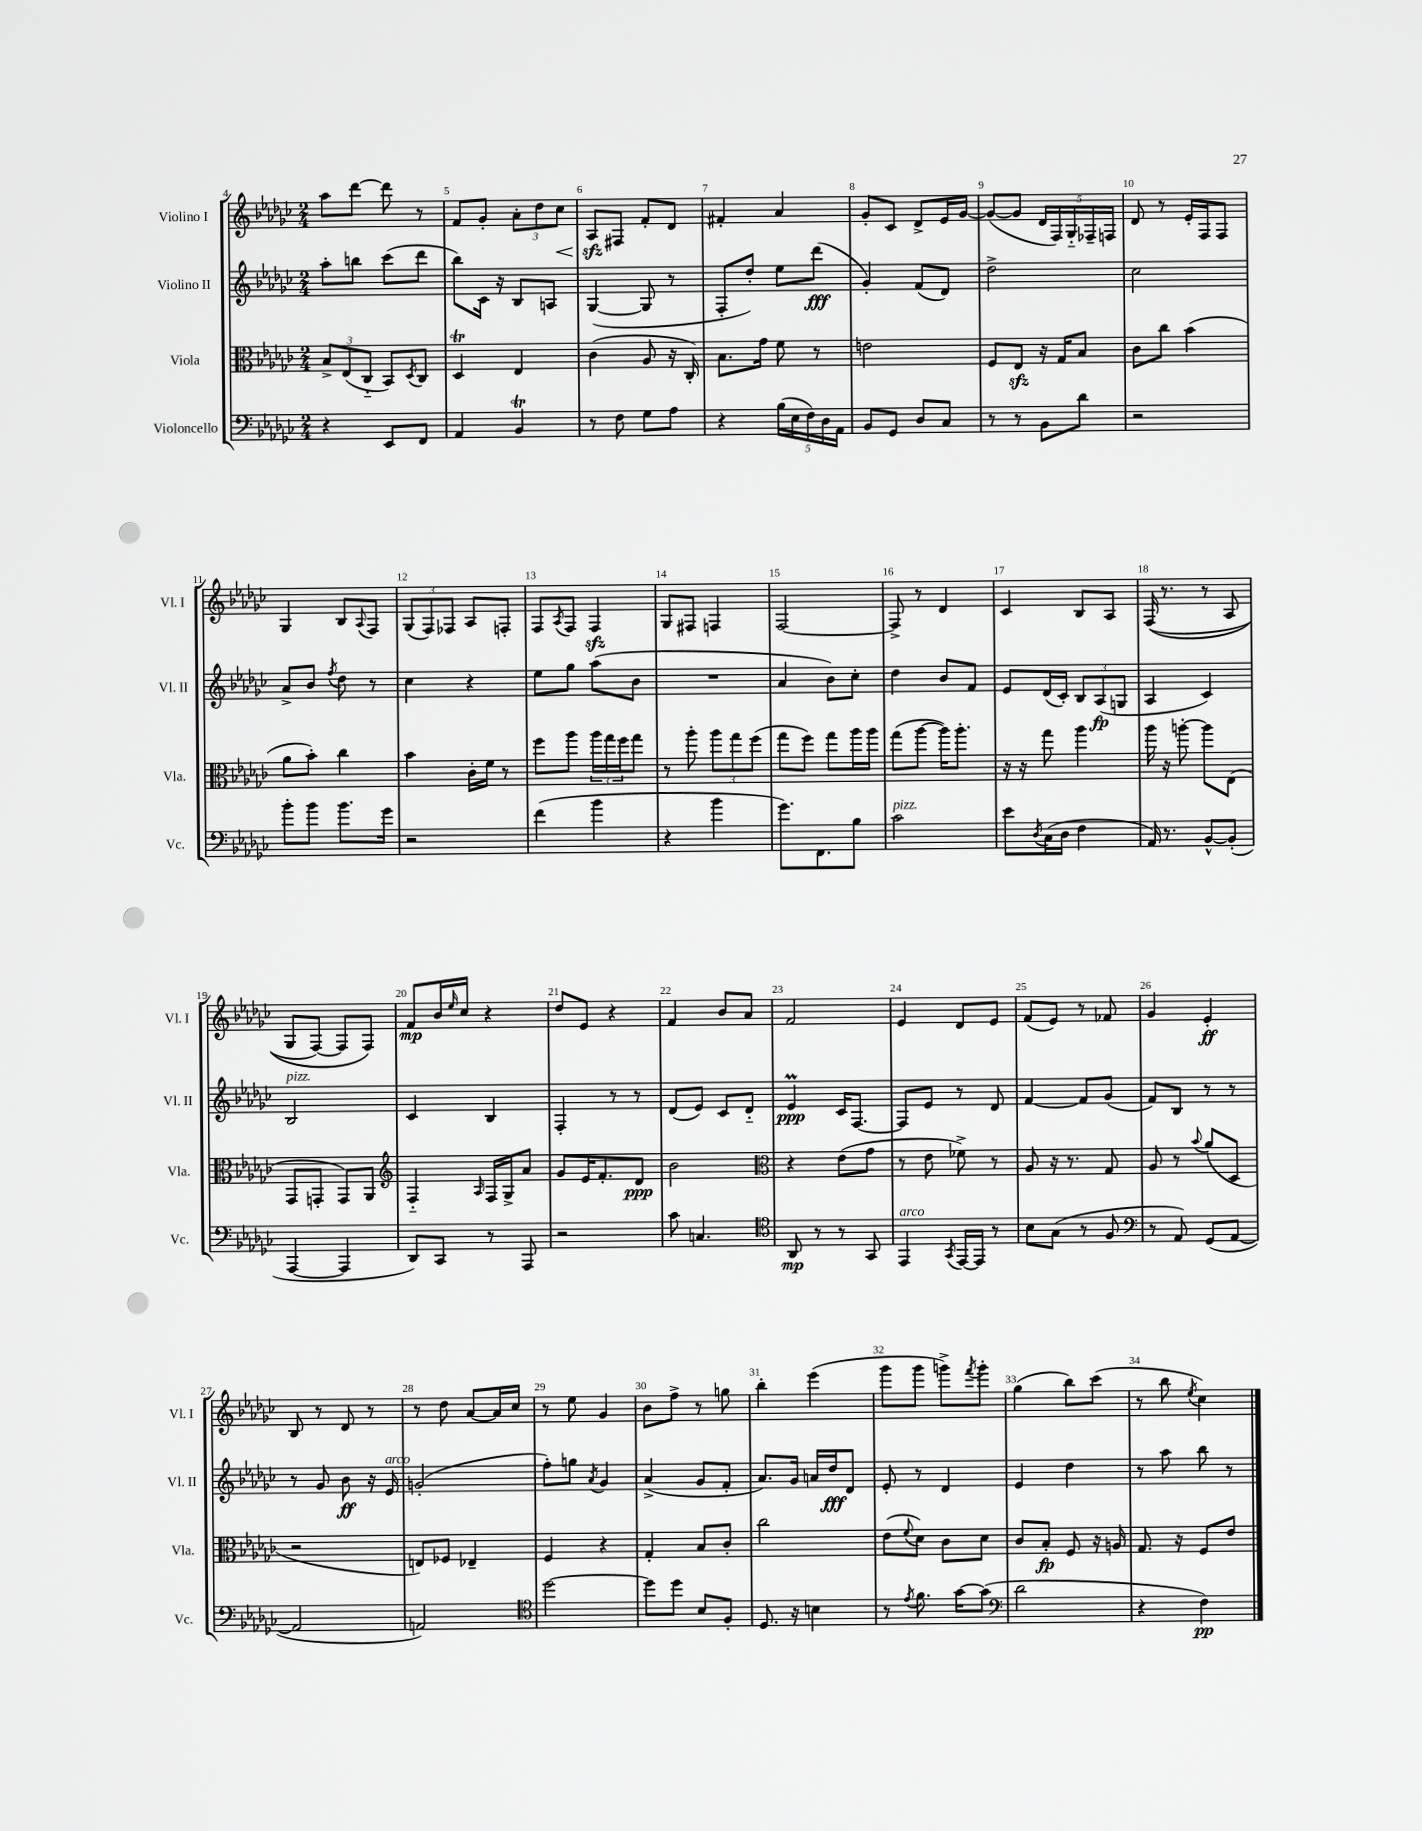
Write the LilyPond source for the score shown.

<<
\new StaffGroup <<
\new Staff = "s0" \with { instrumentName = "Violino I" shortInstrumentName = "Vl. I" } {
    \clef treble \key ges \major \numericTimeSignature \time 2/4
    aes''8 des'''8~ des'''8 r8 |
    f'8 ges'8-. \tuplet 3/2 { aes'8-. des''8 ces''8\< } |
    aes8\sfz\! fis8 f'8-. des'8 |
    fis'4-. aes'4 |
    ges'8-. ces'8 des'8-> ees'16 ges'16~ |
    ges'8~( ges'8 \tuplet 5/4 { des'16 f16) ges16-_ fes16-- f16 } |
    des'8 r8 ees'16-. f16 f8 |
    ges4 bes8 \appoggiatura { aes8 } f8 |
    \tuplet 3/2 { ges8( f8) fes8 } aes8 f8-. |
    f8 \acciaccatura { aes8 } f8 f4\sfz |
    ges8 fis8 f4 |
    f2~ |
    f8-> r8 des'4 |
    ces'4 bes8 aes8 |
    f16(\( r8. r8 aes8 |
    ges8 f8~) f8 f8\) |
    f'8\mp bes'16 \grace { ees''16 } ces''16 r4 |
    des''8 ees'8 r4 |
    f'4 bes'8 aes'8 |
    f'2 |
    ees'4 des'8 ees'8 |
    f'8( ees'8) r8 fes'8 |
    ges'4 ees'4-.\ff |
    bes8 r8 des'8 r8 |
    r8 des''8 aes'8~ aes'16 ces''16 |
    r8 ees''8 ges'4 |
    bes'8 f''8-> r8 g''8 |
    bes''4-. ees'''4( |
    ges'''8 ges'''8 g'''8->) \acciaccatura { f'''8 } g'''8-. |
    ges''4( bes''8) ces'''8( |
    r8 bes''8 \acciaccatura { ees''8 } ces''4) \bar "|." |
}
\new Staff = "s1" \with { instrumentName = "Violino II" shortInstrumentName = "Vl. II" } {
    \clef treble \key ges \major \numericTimeSignature \time 2/4
    aes''8-. b''8 ces'''8( des'''8 |
    bes''8) ces'16 r16 bes8 a8 |
    ges4~( ges8 r8 |
    f8-. des''8-.) ees''8 des'''8\fff( |
    ges'4-.) f'8( des'8) |
    des''2-> |
    ces''2 |
    aes'8-> bes'8 \acciaccatura { f''8 } des''8 r8 |
    ces''4 r4 |
    ees''8 ges''8 aes''8( bes'8 |
    R2 |
    aes'4 bes'8) ces''8-. |
    des''4 bes'8 f'8 |
    ees'8 des'16( ces'16-.) \tuplet 3/2 { bes8 aes8\fp( g8 } |
    aes4 ces'4) |
    bes2^\markup { \italic "pizz." } |
    ces'4 bes4 |
    f4-. r8 r8 |
    des'8( ees'8) ces'8 des'8-_ |
    ees'4\prall\ppp ces'16 f8.~ |
    f8 ees'8 r8 des'8 |
    f'4~ f'8 ges'8( |
    f'8) bes8 r8 r8 |
    r8 ges'8 bes'8\ff r16 ees'16^\markup { \italic "arco" } |
    g'2-.( |
    f''8-.) g''8 \acciaccatura { aes'8 } ges'4 |
    aes'4->( ges'8 f'8-. |
    aes'8.) ges'16 a'16 des''16\fff des'8 |
    ees'8-. r8 des'4 |
    ees'4 des''4 |
    r8 aes''8 bes''8 r8 \bar "|." |
}
\new Staff = "s2" \with { instrumentName = "Viola" shortInstrumentName = "Vla." } {
    \clef alto \key ges \major \numericTimeSignature \time 2/4
    \tuplet 3/2 { bes8-> ees8( ces8-_ } bes,8) \acciaccatura { des8 } ces8 |
    des4\trill ees4 |
    ces'4( aes8 r16 ces16-.) |
    bes8. ges'16 f'8 r8 |
    e'2 |
    f8 ees8\sfz r16 ges16 bes8 |
    ces'8 ces''8 bes'4( |
    aes'8 bes'8-.) ces''4 |
    bes'4 ces'16-. f'16 r8 |
    f''8 aes''8 \tuplet 3/2 { aes''16 ges''16 f''16 } ges''8 |
    r8 aes''8-. \tuplet 3/2 { aes''8 ges''8 f''8( } |
    ges''8 f''8) ges''8 aes''16 aes''16 |
    ges''8( aes''8~ aes''16) aes''8.-. |
    r16 r16 ges''8 aes''4 |
    aes''16 r16 a''8~-. a''8 ees8( |
    ges,8 g,8-. g,8) aes,8 |
    \clef treble f4-_ \grace { aes16 } f16 ges16-> aes'8 |
    ges'8 ees'16 f'8.-. des'8\ppp |
    bes'2 |
    \clef alto r4 ees'8( ges'8 |
    r8 ees'8 fes'8->) r8 |
    aes8 r16 r8. ges8 |
    aes8 r8 \appoggiatura { bes'8 } aes'8( des8 |
    r2 |
    e8) fes8 ees4-- |
    f4 r4 |
    ges4-. bes8 ces'8-. |
    ces''2 |
    ees'8( \appoggiatura { f'8 } des'8) ces'8 des'8 |
    ces'8 bes8-.\fp f8 r16 a16 |
    ges8. r16 f8 ees'8 \bar "|." |
}
\new Staff = "s3" \with { instrumentName = "Violoncello" shortInstrumentName = "Vc." } {
    \clef bass \key ges \major \numericTimeSignature \time 2/4
    r4 ees,8 f,8 |
    aes,4 bes,4\trill |
    r8 f8 ges8 aes8 |
    r4 \tuplet 5/4 { bes16( ees16 f16) des16 aes,16 } |
    bes,8 ges,8 des8 ces8 |
    r8 r8 bes,8 des'8 |
    r2 |
    bes'8-. bes'8 bes'8. ges'16 |
    r2 |
    f'4( bes'4 |
    r4 bes'4 |
    ges'8.) f,8. bes8 |
    ces'2^\markup { \italic "pizz." } |
    ees'8 \acciaccatura { des8 } ces16( des16 f4 |
    aes,16) r8. bes,8~-^ bes,8-.( |
    aes,,4~ aes,,4 |
    des,8) ces,8 r8 aes,,8 |
    r2 |
    ces'8 c4. |
    \clef tenor aes,8\mp r8 r8 ges,8 |
    ees,4^\markup { \italic "arco" } \acciaccatura { ges,8 } ees,16~ ees,16 r8 |
    bes8 ges8( r8 f8 |
    \clef bass r8 aes,8) ges,8( aes,8~ |
    aes,2 |
    a,2) |
    \clef tenor des''2~ |
    des''8 des''8 bes8 f8-. |
    des8. r16 b4 |
    r8 \acciaccatura { ees'8 } f'8. ges'16~ ges'8( |
    \clef bass des'2 |
    r4 f4\pp) \bar "|." |
}
>>
>>
\layout { \context { \Score currentBarNumber = #4 \override BarNumber.break-visibility = ##(#f #t #t) barNumberVisibility = #all-bar-numbers-visible } }
